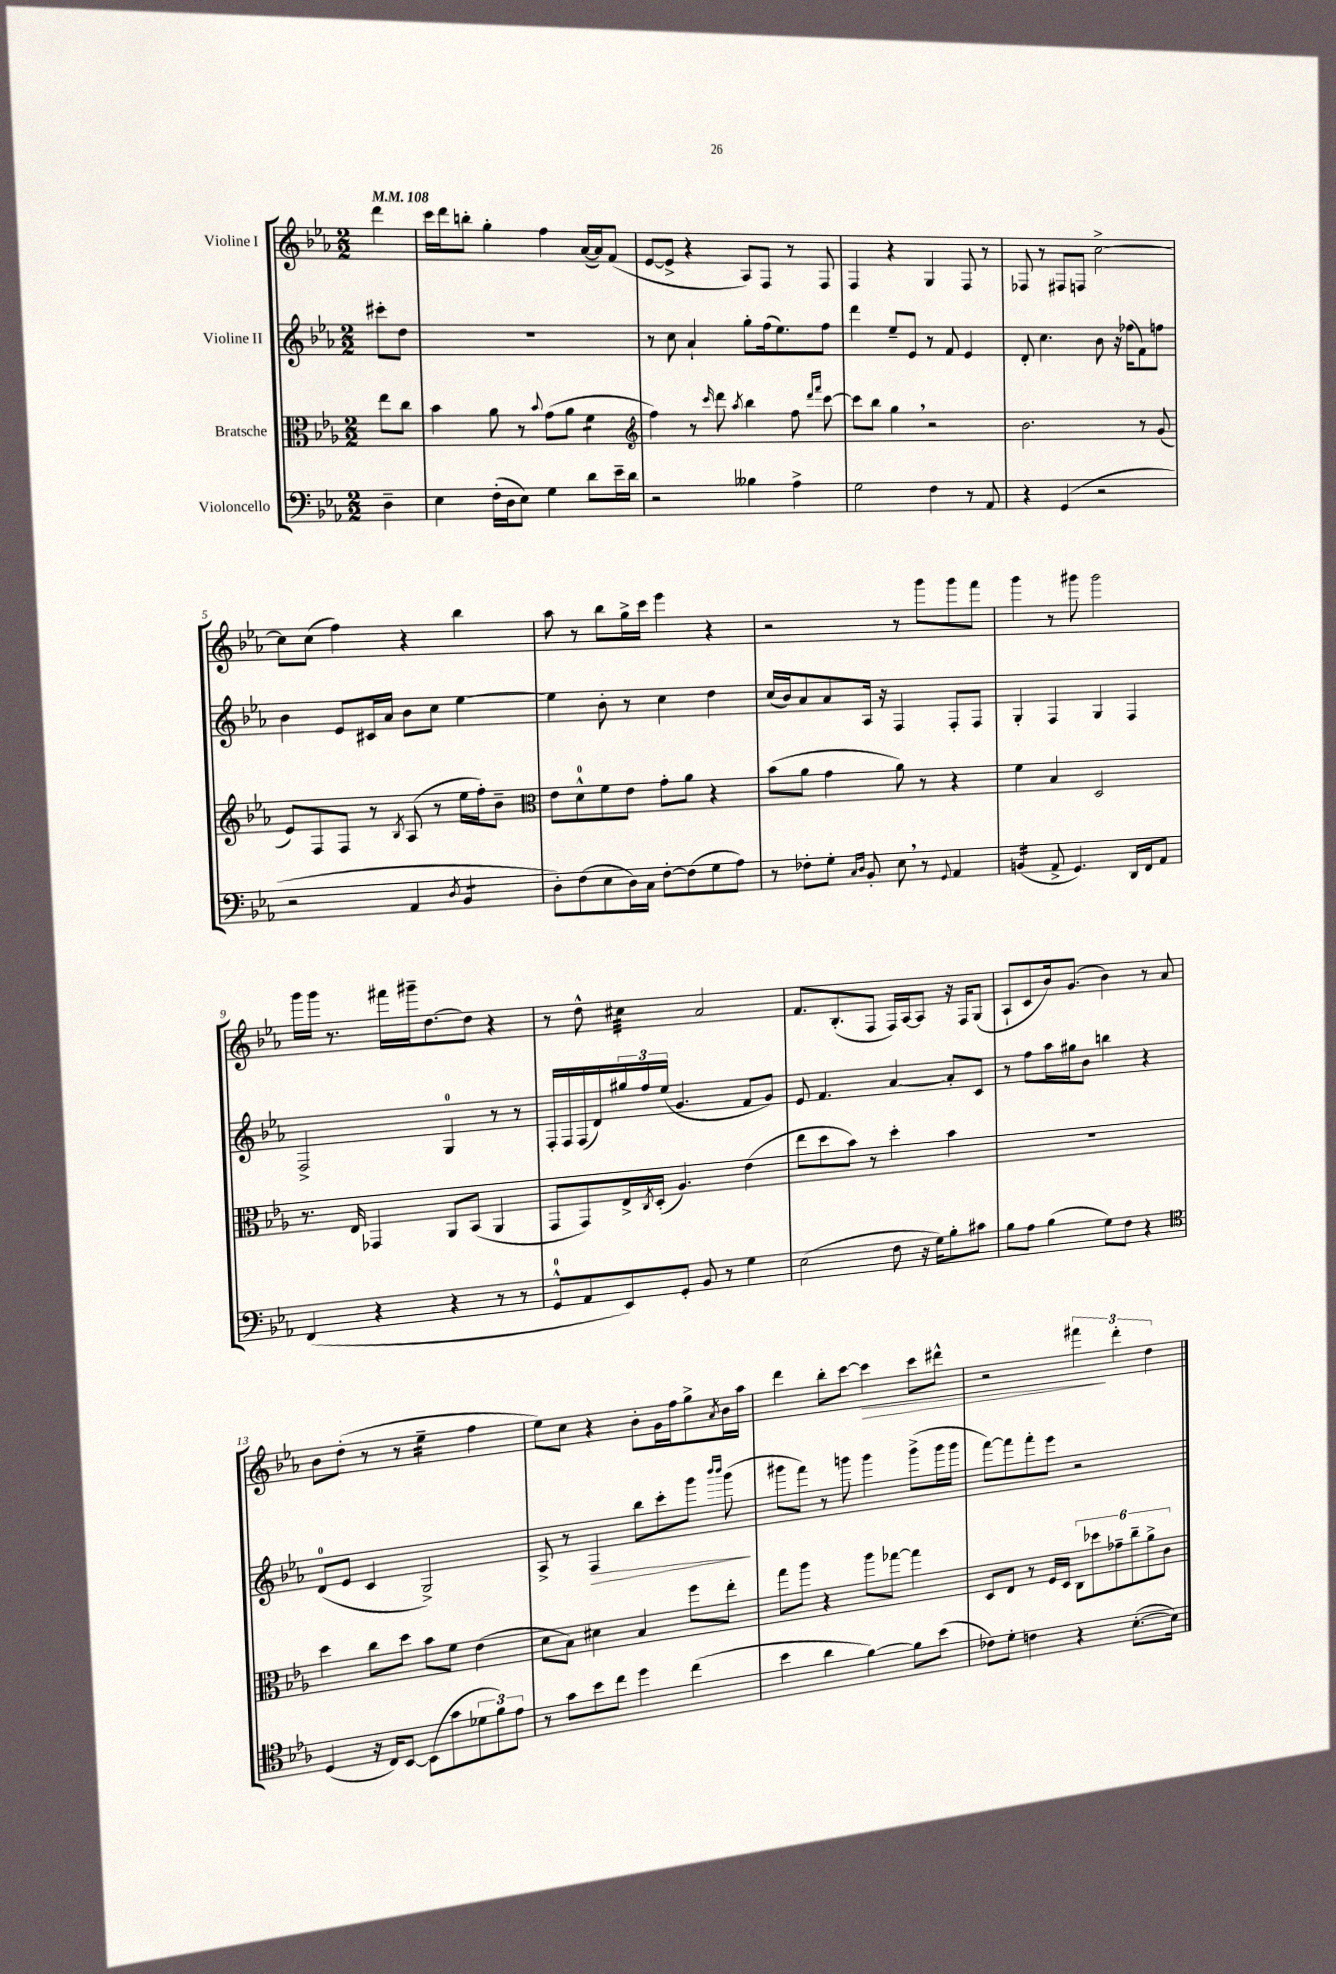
<<
\new StaffGroup <<
\new Staff = "s0" \with { instrumentName = "Violine I" } {
    \clef treble \key ees \major \numericTimeSignature \time 2/2 \partial 4 \tempo 4 = 108
    d'''4 |
    c'''16 d'''16 b''8-. g''4-. f''4 aes'16~( aes'16) f'8( |
    ees'8~ ees'8-> r4 aes8) f8 r8 f8 |
    f4 r4 g4 f8 r8 |
    fes8 r8 fis8 f8 c''2~-> |
    c''8 c''8( f''4) r4 bes''4 |
    aes''8 r8 bes''8 g''16-> c'''16 ees'''4 r4 |
    r2 r8 g'''8 g'''8 f'''8 |
    g'''4 r8 gis'''8 gis'''2 |
    g'''16 g'''16 r8. fis'''16 gis'''16-- d''8.~ d''8 r4 |
    r8 d''8-^ cis''4:32 aes'2 |
    f'8. bes8.-.( f8 f16) aes16~ aes8 r16 f16 g8( |
    aes8-! c'8 bes'16) g'8.( bes'4) r8 aes'8 |
    bes'8 d''8-.( r8 r8 ees''4:16-- f''4 |
    ees''8) c''8 r4 bes'8-. g'16 f''16 g''8-> \acciaccatura { aes'8 } bes'16 aes''16 |
    d'''4 bes''8-. c'''8~ c'''4\> c'''8 dis'''8-^ |
    r2 \tuplet 3/2 { fis'''4\! d'''4-. d''4 } \bar "|." |
}
\new Staff = "s1" \with { instrumentName = "Violine II" } {
    \clef treble \key ees \major \numericTimeSignature \time 2/2 \partial 4
    cis'''8-. d''8 |
    R1 |
    r8 c''8 aes'4-! g''8-. f''16( ees''8.) f''8 |
    d'''4 ees''8-- ees'8 r8 f'8 ees'4 |
    d'8-. c''4. bes'8 r16 fes''16( f'8) f''8 |
    bes'4 ees'8 cis'16 aes'16 bes'8 c''8 ees''4~ |
    ees''4 bes'8-. r8 c''4 d''4 |
    c''16( bes'16) aes'8 aes'8 aes16 r16 f4 f8-. f8 |
    g4-. f4 g4 f4 |
    f2-> g4-0 r8 r8 |
    f16-. f16 f16( d'16) \tuplet 3/2 { gis''16 f''16 ees''16( } g'4. f'8 g'8) |
    ees'8 f'4. aes'4~ aes'8-. c'8 |
    r8 f''8 aes''16 gis''16 bes'8 b''4 r4 |
    d'8-0( ees'8 c'4 g2->) |
    aes8-> r8 f4\> bes''8 c'''8-. g'''8 \grace { bes'''16 bes'''16 } g'''8\!( |
    gis'''8 f'''8) r8 g'''8 g'''4 g'''8->( g'''16 g'''16 |
    f'''8~) f'''8 f'''8-. ees'''8 r2 \bar "|." |
}
\new Staff = "s2" \with { instrumentName = "Bratsche" } {
    \clef alto \key ees \major \numericTimeSignature \time 2/2 \partial 4
    ees''8 c''8 |
    bes'4 aes'8 r8 \appoggiatura { bes'8 } g'8( aes'8 f'4:8 |
    \clef treble f''4) r8 \grace { c'''16 } d'''8 \acciaccatura { aes''8 } bes''4 f''8 \grace { d'''16 f'''16 } c'''8~ |
    c'''8 bes''8 g''4 \breathe r2 |
    bes'2. r8 g'8( |
    ees'8) f8 f8 r8 \acciaccatura { bes8 } aes8( r8 ees''16 f''16-.) bes'8-- |
    \clef alto ees'8 d'8-0-^ f'8 ees'8 g'8-. aes'8 r4 |
    bes'8( aes'8 g'4 aes'8) r8 r4 |
    f'4 bes4 d2 |
    r8. ees16 ges,4 aes,8 bes,8( aes,4 |
    g,8 g,8) ees16-> \acciaccatura { c8 } d16-.( aes4.) ees'4( |
    ees''8 d''8 bes'8) r8 d''4-. bes'4 |
    R1 |
    d''4 c''8 d''8 bes'8 f'8 ees'4( |
    d'8 bes8) dis'4 bes4 f''8 ees''8-. |
    g''8 aes''8 r4 aes''8 ges''8~ ges''4 |
    d8 ees8 r8 f16 d16 \tuplet 6/4 { c8 des''8 ges'8-- c''8-- aes'8-> c'8 } \bar "|." |
}
\new Staff = "s3" \with { instrumentName = "Violoncello" } {
    \clef bass \key ees \major \numericTimeSignature \time 2/2 \partial 4
    d4-- |
    ees4 f16-.( d16 ees8) g4 d'8 ees'16-- d'16 |
    r2 beses4 aes4-> |
    g2 f4 r8 aes,8 |
    r4 g,4( r2 |
    r2 aes,4 \acciaccatura { d8 } bes,4:8 |
    d8-.) f8( ees8 d16) c16 f8~-. f8( g8 aes8) |
    r8 fes8-. g8-. \grace { c16 d16 } bes,8-. ees8 \breathe r8 \appoggiatura { g,8 } aes,4 |
    b,4:16( aes,8-> g,4.) d,16 f,16 aes,8 |
    f,4( r4 r4 r8 r8 |
    g,8-0-^ aes,8 ees,8) g,8-. bes,8 r8 g4 |
    ees2( f8 r16 g16) bes8-. cis'8 |
    bes8 aes8 bes4( g8) f8 r4 |
    \clef tenor d4( r16 c16) bes,8~ bes,8( g'8 \tuplet 3/2 { des'8 f'8) ees'8 } |
    r8 g'8 bes'8 c''8 d''4 c''4( |
    bes'4 aes'4 f'4~) f'8 bes'8( |
    ces'8) d'8-. c'4 r4 bes8.~-.( bes16) \bar "|." |
}
>>
>>
